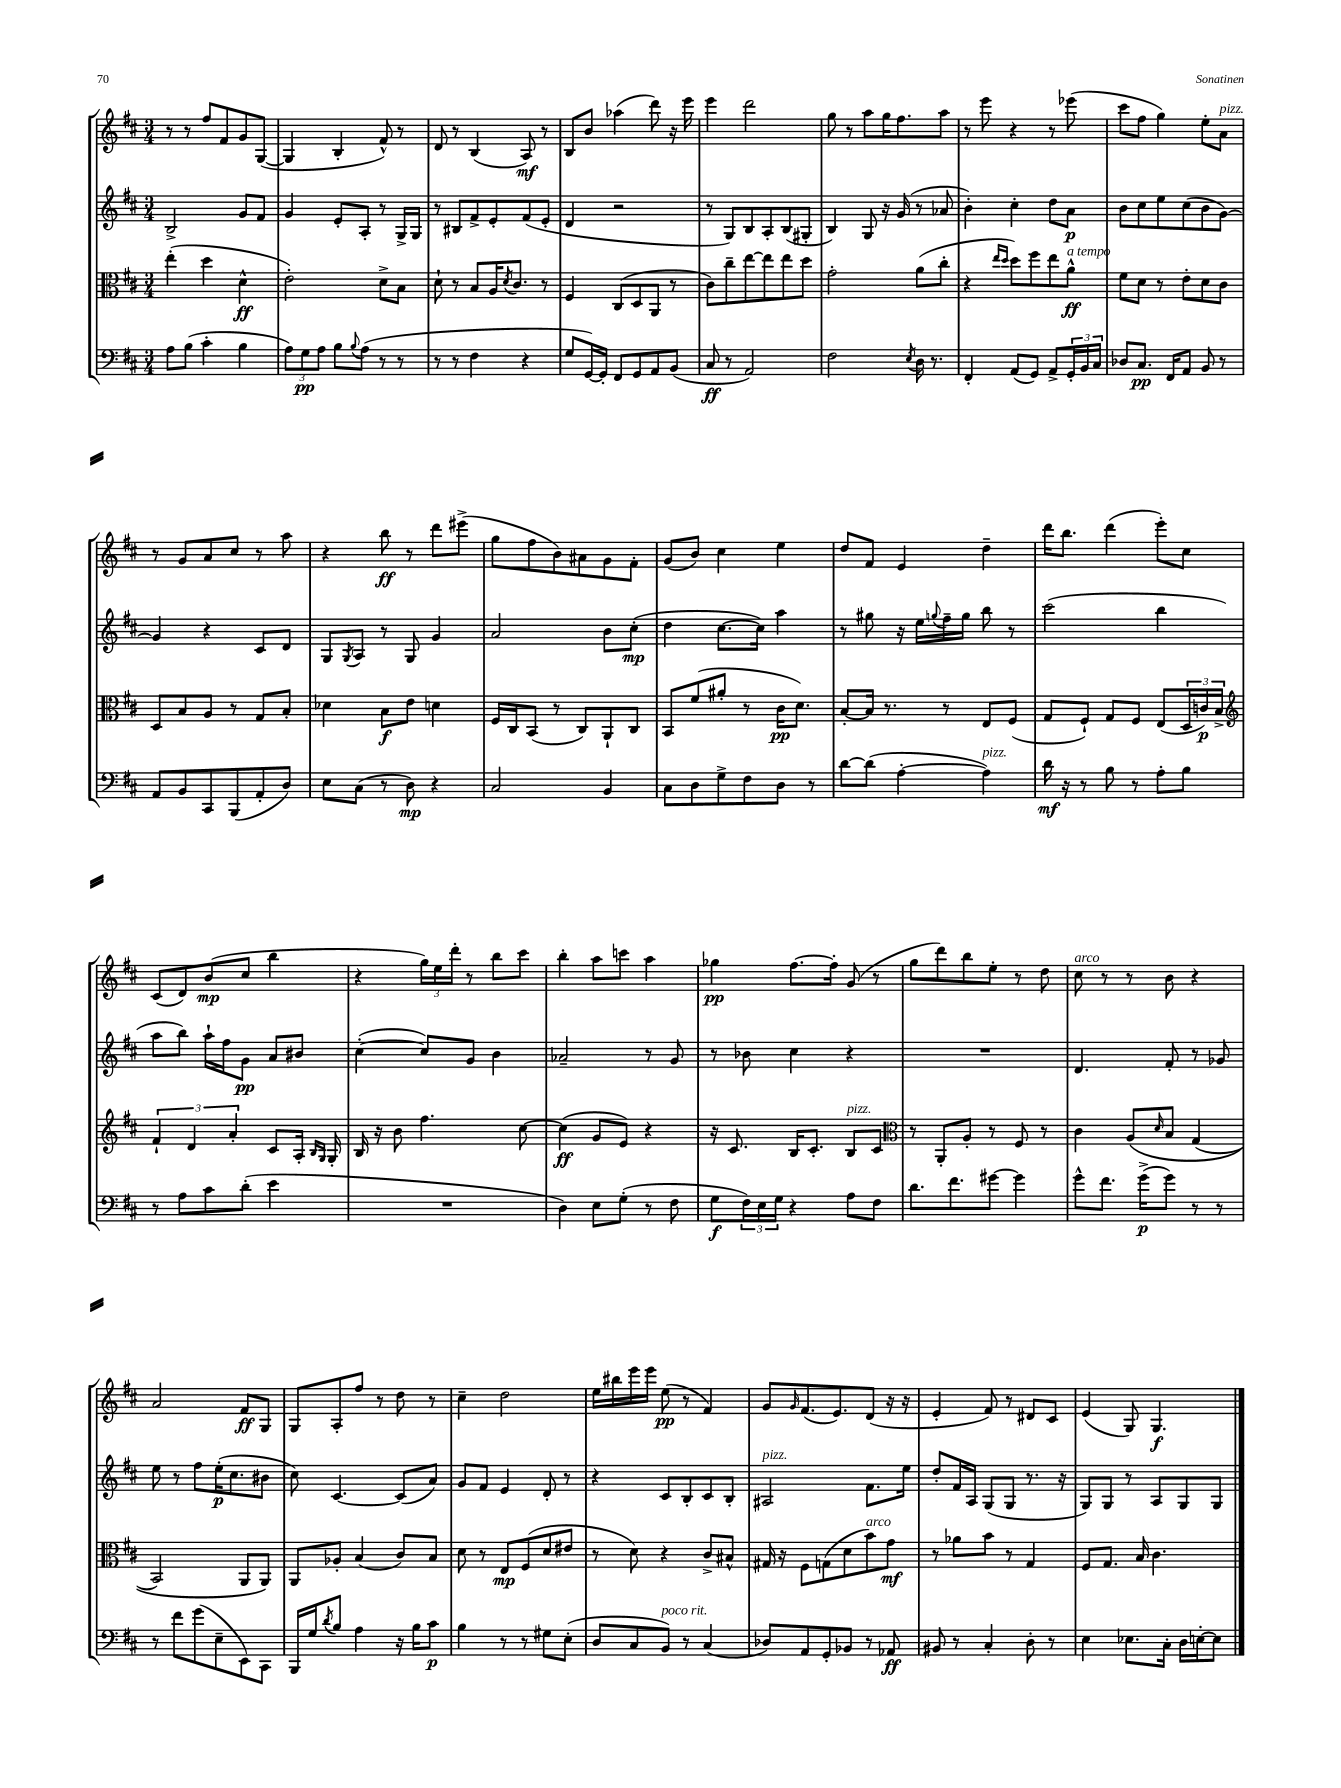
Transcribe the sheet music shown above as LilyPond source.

<<
\new StaffGroup <<
\new Staff = "s0" {
    \clef treble \key d \major \numericTimeSignature \time 3/4
    r8 r8 fis''8 fis'8 g'8 g8~( |
    g4 b4-. fis'8-^) r8 |
    d'8 r8 b4( a8\mf) r8 |
    b8 b'8 aes''4( d'''8) r16 e'''16 |
    e'''4 d'''2 |
    g''8 r8 a''8 g''16 fis''8. a''8 |
    r8 e'''8 r4 r8 ees'''8( |
    cis'''8 fis''8 g''4) e''8-. a'8^\markup { \italic "pizz." } |
    r8 g'8 a'8 cis''8 r8 a''8 |
    r4 b''8\ff r8 d'''8 eis'''8->( |
    g''8 fis''8 b'8) ais'8 g'8 fis'8-. |
    g'8( b'8) cis''4 e''4 |
    d''8 fis'8 e'4 d''4-- |
    d'''16 b''8. d'''4( e'''8-.) cis''8 |
    cis'8( d'8) b'8\mp( cis''8 b''4 |
    r4 \tuplet 3/2 { g''16) e''16 d'''16-. } r8 b''8 cis'''8 |
    b''4-. a''8 c'''8 a''4 |
    ges''4\pp fis''8.~ fis''16-. g'8( r8 |
    g''8 d'''8) b''8 e''8-. r8 d''8 |
    cis''8^\markup { \italic "arco" } r8 r8 b'8 r4 |
    a'2 fis'8\ff g8 |
    g8 a8-. fis''8 r8 d''8 r8 |
    cis''4-- d''2 |
    e''16 bis''16 e'''16 e'''16 e''8\pp( r8 fis'4) |
    g'8 \grace { g'16 } fis'8.( e'8.) d'8( r16 r16 |
    e'4-. fis'8) r8 dis'8 cis'8 |
    e'4( g8) g4.\f \bar "|." |
}
\new Staff = "s1" {
    \clef treble \key d \major \numericTimeSignature \time 3/4
    b2-> g'8 fis'8 |
    g'4 e'8-. a8-. r8 g16-> g16 |
    r8 bis8 fis'8-> e'8-. fis'8( e'8-. |
    d'4 r2 |
    r8 g8) b8 a8-. b8( gis8-. |
    b4) g8 r16 g'16( r8 aes'8 |
    b'4-.) cis''4-. d''8 a'8\p |
    b'8 cis''8 e''8 cis''8( b'8 g'8~) |
    g'4 r4 cis'8 d'8 |
    g8 \acciaccatura { g8 } a8 r8 g8 g'4 |
    a'2 b'8 cis''8-.\mp( |
    d''4 cis''8.~ cis''16) a''4 |
    r8 gis''8 r16 e''16 \appoggiatura { g''8 } fis''16-- g''16 b''8 r8 |
    cis'''2( b''4 |
    a''8 b''8) a''16-! fis''16 g'8\pp a'8 bis'8 |
    cis''4~-.( cis''8) g'8 b'4 |
    aes'2-- r8 g'8 |
    r8 bes'8 cis''4 r4 |
    R2. |
    d'4. fis'8-. r8 ges'8 |
    e''8 r8 fis''8 e''16-.\p( cis''8. bis'8 |
    cis''8) cis'4.~ cis'8( a'8) |
    g'8 fis'8 e'4 d'8-. r8 |
    r4 cis'8 b8-. cis'8 b8-. |
    ais2^\markup { \italic "pizz." } fis'8. e''16 |
    d''8-. fis'16 a16 g8( g8 r8. r16 |
    g8) g8 r8 a8 g8 g8 \bar "|." |
}
\new Staff = "s2" {
    \clef alto \key d \major \numericTimeSignature \time 3/4
    e''4-.( d''4 d'4-^\ff |
    e'2-.) d'8-> b8 |
    d'8-! r8 b8 a16 \acciaccatura { d'8 } cis'8. r8 |
    fis4 cis8( d8 a,8 r8 |
    cis'8) cis''8-- e''8~ e''8 e''8 d''8 |
    g'2-. a'8( cis''8-. |
    r4 \grace { e''16 d''16 } d''8) fis''8 e''8 a'8-^\ff^\markup { \italic "a tempo" } |
    fis'8 d'8 r8 e'8-. d'8 cis'8 |
    d8 b8 a8 r8 g8 b8-. |
    des'4 b8\f e'8 d'4 |
    fis16 cis16 b,8( r8 cis8) a,8-! cis8 |
    b,8 fis'8( ais'8-. r8 cis'16\pp d'8.) |
    b8~-. b16 r8. r8 e8 fis8( |
    g8 fis8-!) g8 fis8 e8( \tuplet 3/2 { d16 c'16\p) b16-> } |
    \clef treble \tuplet 3/2 { fis'4-! d'4 a'4-. } cis'8 a16-. \grace { b16 g16 } g16-. |
    b16 r16 b'8 fis''4. cis''8~ |
    cis''4\ff( g'8 e'8) r4 |
    r16 cis'8. b16 cis'8.-. b8^\markup { \italic "pizz." } cis'8 |
    \clef alto r8 a,8-. a8-. r8 fis8 r8 |
    cis'4 a8\( \grace { d'16 } b8 g4( |
    b,2) a,8 a,8\) |
    a,8 aes8-. b4( cis'8) b8 |
    d'8 r8 e8\mp fis8( d'8 eis'8 |
    r8 d'8) r4 cis'8-> bis8-^ |
    gis16 r16 fis8 g8( d'8 b'8^\markup { \italic "arco" }) g'8\mf |
    r8 aes'8 b'8 r8 g4 |
    fis8 g8. b16 cis'4. \bar "|." |
}
\new Staff = "s3" {
    \clef bass \key d \major \numericTimeSignature \time 3/4
    a8 b8( cis'4-. b4 |
    \tuplet 3/2 { a8) g8\pp a8 } b8 \appoggiatura { b8 } a8( r8 r8 |
    r8 r8 fis4 r4 |
    g8 g,16~) g,16-. fis,8 g,8 a,8 b,8( |
    cis8\ff r8 a,2) |
    fis2 \acciaccatura { e8 } d16 r8. |
    fis,4-. a,8( g,8) a,8-> \tuplet 3/2 { g,16-. b,16 cis16 } |
    des8 cis8.\pp fis,16 a,8 b,8 r8 |
    a,8 b,8 cis,8 b,,8( a,8-. d8) |
    e8 cis8( r8 d8\mp) r4 |
    cis2 b,4 |
    cis8 d8 g8-> fis8 d8 r8 |
    d'8~ d'8( a4~-. a4^\markup { \italic "pizz." }) |
    d'16\mf r16 r8 b8 r8 a8-. b8 |
    r8 a8 cis'8 d'8-.( e'4 |
    R2. |
    d4) e8 g8-.( r8 fis8 |
    g8\f \tuplet 3/2 { fis16) e16 g16 } r4 a8 fis8 |
    d'8. fis'8. gis'8~ gis'4 |
    g'8-^ fis'8. g'16->\p( g'8) r8 r8 |
    r8 fis'8 g'8( e8-- e,8) cis,8 |
    b,,16 g16 \acciaccatura { d'8 } b8 a4 r16 b16 cis'8\p |
    b4 r8 r8 gis8 e8-.( |
    d8 cis8 b,8^\markup { \italic "poco rit." }) r8 cis4( |
    des8) a,8 g,8-. bes,8 r8 aes,8\ff |
    bis,8 r8 cis4-. d8-. r8 |
    e4 ees8. cis16-. d16 e16~-. e8 \bar "|." |
}
>>
>>
\layout { \context { \Score \remove "Bar_number_engraver" } }
